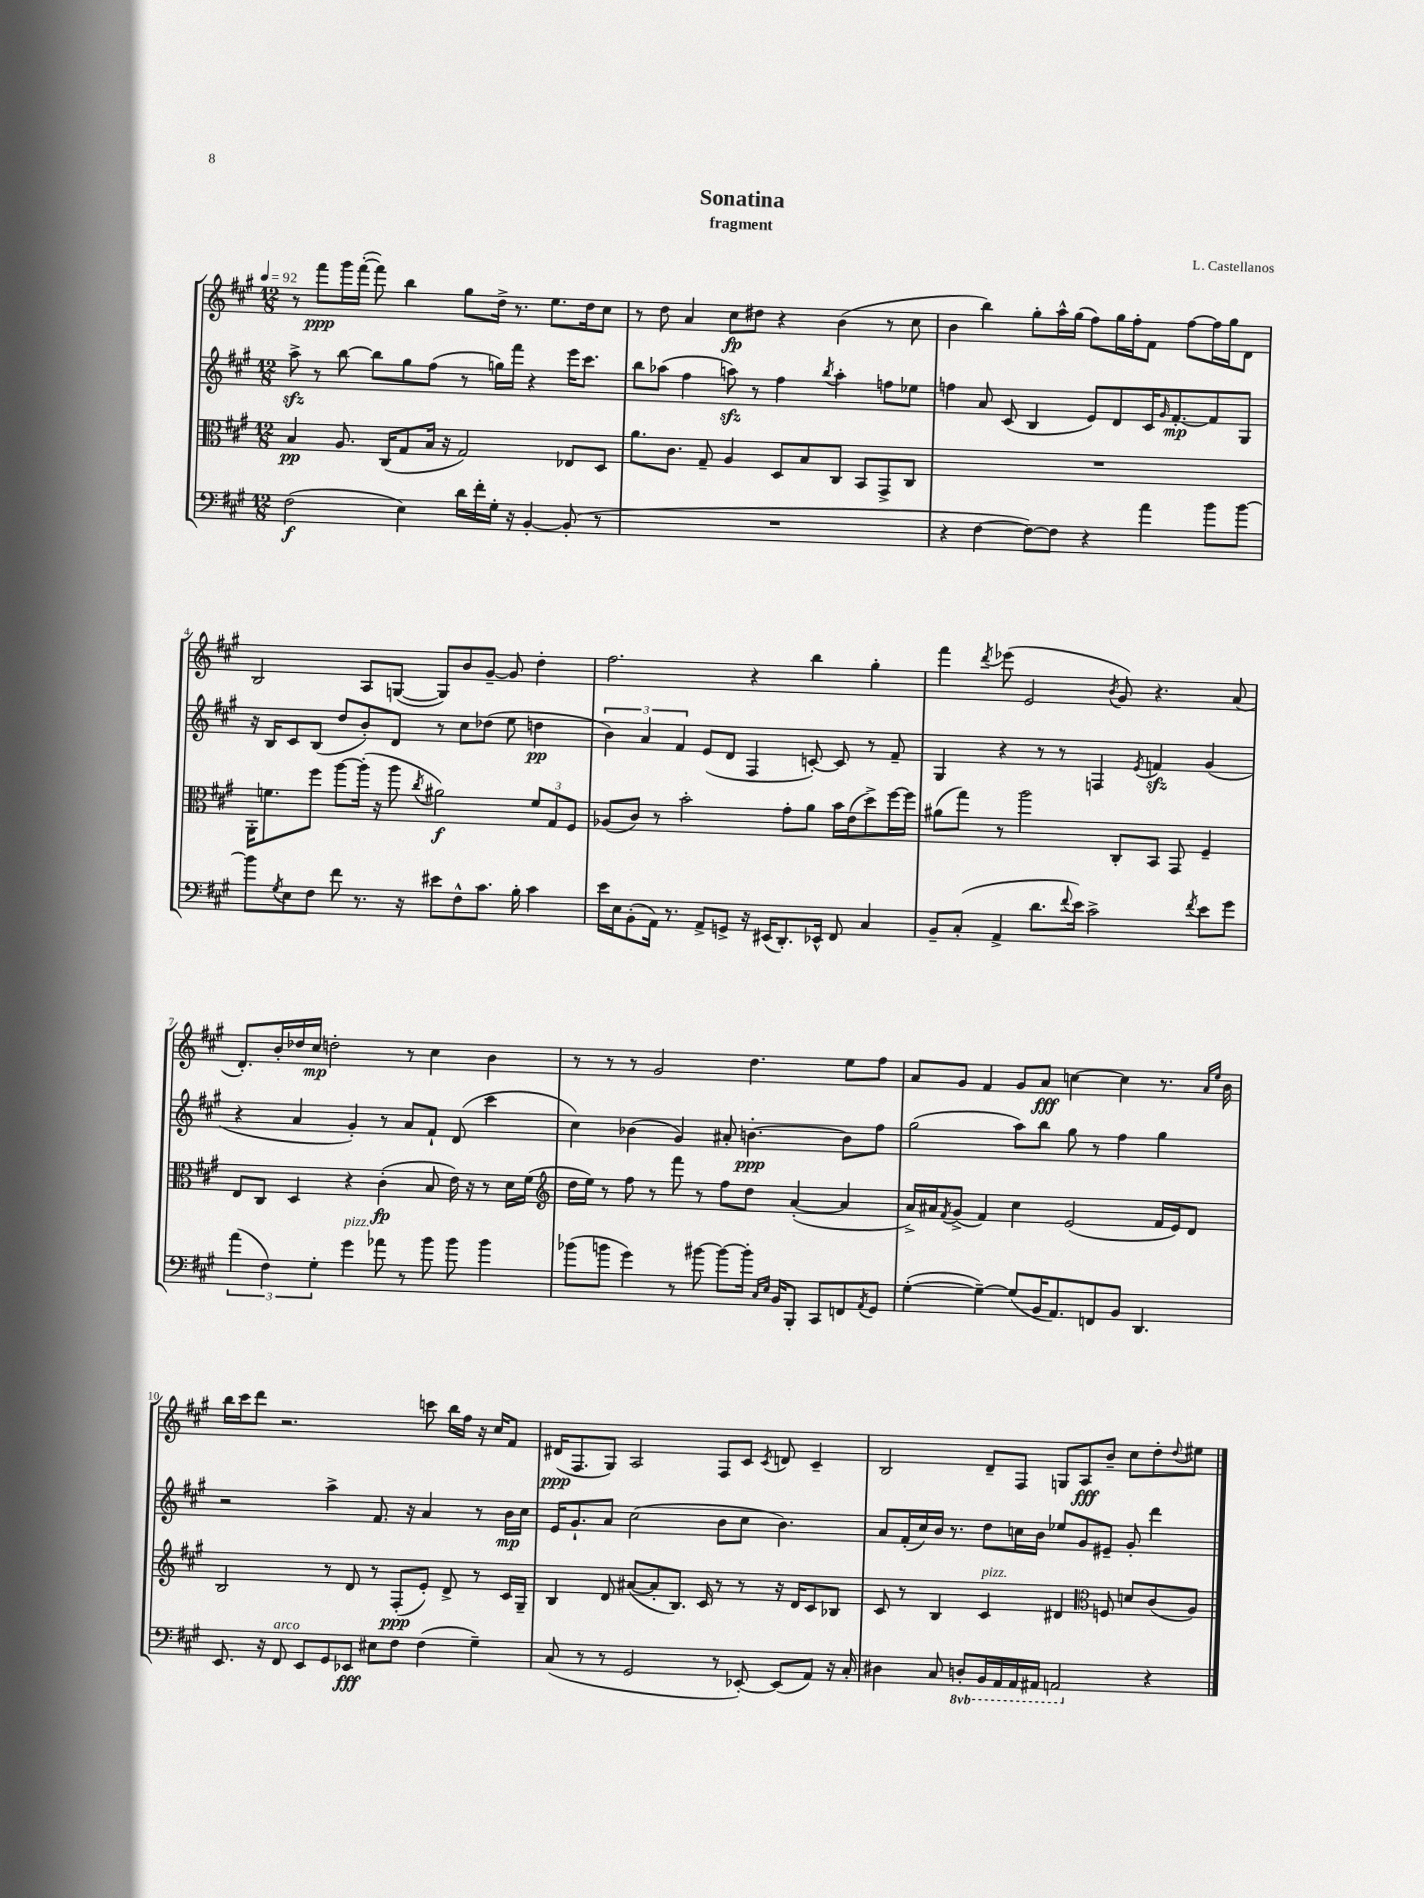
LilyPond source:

\header { title = "Sonatina" composer = "L. Castellanos" subtitle = "fragment" }
<<
\new StaffGroup <<
\new Staff = "s0" {
    \clef treble \key a \major \numericTimeSignature \time 12/8 \tempo 4 = 92
    r8 fis'''8\ppp gis'''16 fis'''16~-.( fis'''8) b''4 gis''8 d''16-> r8. e''8. d''16 cis''8 |
    r8 d''8 a'4 cis''8\fp dis''8 r4 b'4( r8 cis''8 |
    b'4 b''4) gis''8-. a''16-^ gis''16( fis''8) gis''16 fis''16-. fis'8 fis''8~ fis''16 gis''16 d'8 |
    b2 a8 g8~( g8) b'8 gis'8~-- gis'8 d''4-. |
    fis''2. r4 b''4 gis''4-. |
    fis'''4 \acciaccatura { d'''8 } ees'''8( e'2 \acciaccatura { b'8 } gis'8) r4. a'8( |
    d'8.-.) b'16-. des''16 cis''16\mp d''2-. r8 cis''4 b'4 |
    r8 r8 r8 gis'2 d''4. e''8 fis''8 |
    a'8 gis'8 fis'4 gis'8 a'8\fff c''4~ c''4 r8. \grace { a'16 e''16 } b'16 |
    b''16 cis'''16 d'''8 r2. c'''8 b''16 fis''16 r16 cis''16 fis'8 |
    dis'16\ppp( fis8. gis8) a2 fis8 cis'8 \acciaccatura { cis'8 } d'8 cis'4-- |
    b2 d'8-- fis8 g8 a8\fff b'8-- cis''8 d''8-. \appoggiatura { d''8 } eis''8 \bar "|." |
}
\new Staff = "s1" {
    \clef treble \key a \major \numericTimeSignature \time 12/8
    a''8->\sfz r8 b''8~ b''8 gis''8 fis''8( r8 g''16) fis'''16 r4 e'''16 cis'''8. |
    b''8 aes''8( fis''4 a''8\sfz) r8 fis''4 \acciaccatura { b''8 } a''4-. f''8 ees''8 |
    f''4 a'8 cis'8( b4 e'8) d'8 cis'16 \grace { gis'16 } fis'8.~-.\mp fis'8 gis8 |
    r16 b16 cis'8 b8( d''8 b'8-.) d'8 r8 cis''8 des''8( e''8 d''4\pp |
    \tuplet 3/2 { b'4) a'4 fis'4 } e'8( d'8 fis4 c'8~-.) c'8 r8 fis'8-- |
    gis4 r4 r8 r8 f4 \acciaccatura { e'8 } f'4\sfz gis'4( |
    r4 a'4 gis'4-.) r8 a'8 fis'8-! d'8( cis'''4 |
    cis''4) bes'4( gis'4) ais'8-. b'4.~-.\ppp b'8 fis''8 |
    gis''2( a''8) b''8 gis''8 r8 fis''4 gis''4 |
    r2 a''4-> fis'8. r16 a'4 r8 b'16\mp cis''16 |
    e'16 gis'8.-! a'8 cis''2( b'8 cis''8 b'4.) |
    a'8 fis'16-.( cis''16) b'16 r8. d''8 c''16 b'16 ees''8 gis'8 eis'8-- gis'8-. d'''4 \bar "|." |
}
\new Staff = "s2" {
    \clef alto \key a \major \numericTimeSignature \time 12/8
    b4\pp a8. cis16( gis8 b16 r16 gis2) ees8 d8 |
    a'8. cis'8. gis8-- a4 d8 b8 cis8 b,8 gis,8-> cis8 |
    R1. |
    a,16-. f'8. fis''8 a''8~ a''16-.( r16 a''8 \acciaccatura { cis''8 } ais'2\f) \tuplet 3/2 { f'8 gis8 fis8 } |
    aes8( cis'8) r8 b'2-. gis'8-. a'8 b'16 e'16( d''8->) fis''16~ fis''16 |
    ais'8( gis''8) r8 a''2 cis8-. b,8 gis,8 fis4-- |
    e8 cis8 d4 r4 cis'4-.\fp( b8 e'16) r16 r8 d'16 fis'16( |
    \clef treble d''16 e''16) r8 fis''8 r8 fis'''8 r8 fis''8 d''8 a'4~-.( a'4 |
    a'16->) ais'16 \acciaccatura { fis'8 } gis'8->( fis'4) cis''4 e'2( fis'16 e'16) d'8 |
    b2 r8 d'8 r8 fis8-.\ppp( e'8-.) d'8-> r8 cis'16 gis16-- |
    b4 d'8 ais'8~( ais'8-. b8.) cis'16 r8 r8 r16 d'16 cis'8 bes8 |
    cis'8 r8 b4 cis'4^\markup { \italic "pizz." } dis'4 \clef alto f8 d'8 cis'8( a8) \bar "|." |
}
\new Staff = "s3" {
    \clef bass \key a \major \numericTimeSignature \time 12/8 \set Staff.ottavationMarkups = #ottavation-simple-ordinals
    fis2\f( e4) d'16 fis'16-. gis16-. r16 b,4~-. b,8-.( r8 |
    R1. |
    r4 fis4~ fis8~) fis8 r4 a'4 b'8 b'8~ |
    b'8 \acciaccatura { gis8 } e8 fis8 fis'8 r8. r16 eis'8 fis8-^ cis'8. b16-. cis'4 |
    e'16 e16 b,8-.( a,16) r8. a,8-> g,8-> r16 eis,16( d,8.-.) ees,16-^ fis,8 cis4 |
    b,8-- cis8-.( a,4-> d'8. \appoggiatura { fis'8 } e'16) cis'2-> \acciaccatura { fis'8 } e'8 gis'8 |
    \tuplet 3/2 { a'4( fis4) gis4-. } gis'4^\markup { \italic "pizz." } aes'8 r8 b'8 b'8 b'4 |
    bes'8( b'8 gis'4) r8 bis'8~ bis'8~ bis'16-. \grace { cis16 e16 } b,16 b,,8-. cis,8 f,8 \acciaccatura { a,8 } gis,8 |
    gis4~-.( gis4~--) gis8( b,16 a,8.) f,8 b,8 d,4. |
    e,8. r16 fis,8^\markup { \italic "arco" } e,8 gis,8 ees,8\fff eis8 fis8 fis4( gis4--) |
    cis8( r8 r8 gis,2 r8 ees,8~-.) ees,8( a,8) r16 cis16-. |
    dis4 cis8 \ottava #-1 d,!8-. b,,16 a,,16 a,,16 ais,,16 a,,2 \ottava #0 r4 \bar "|." |
}
>>
>>
